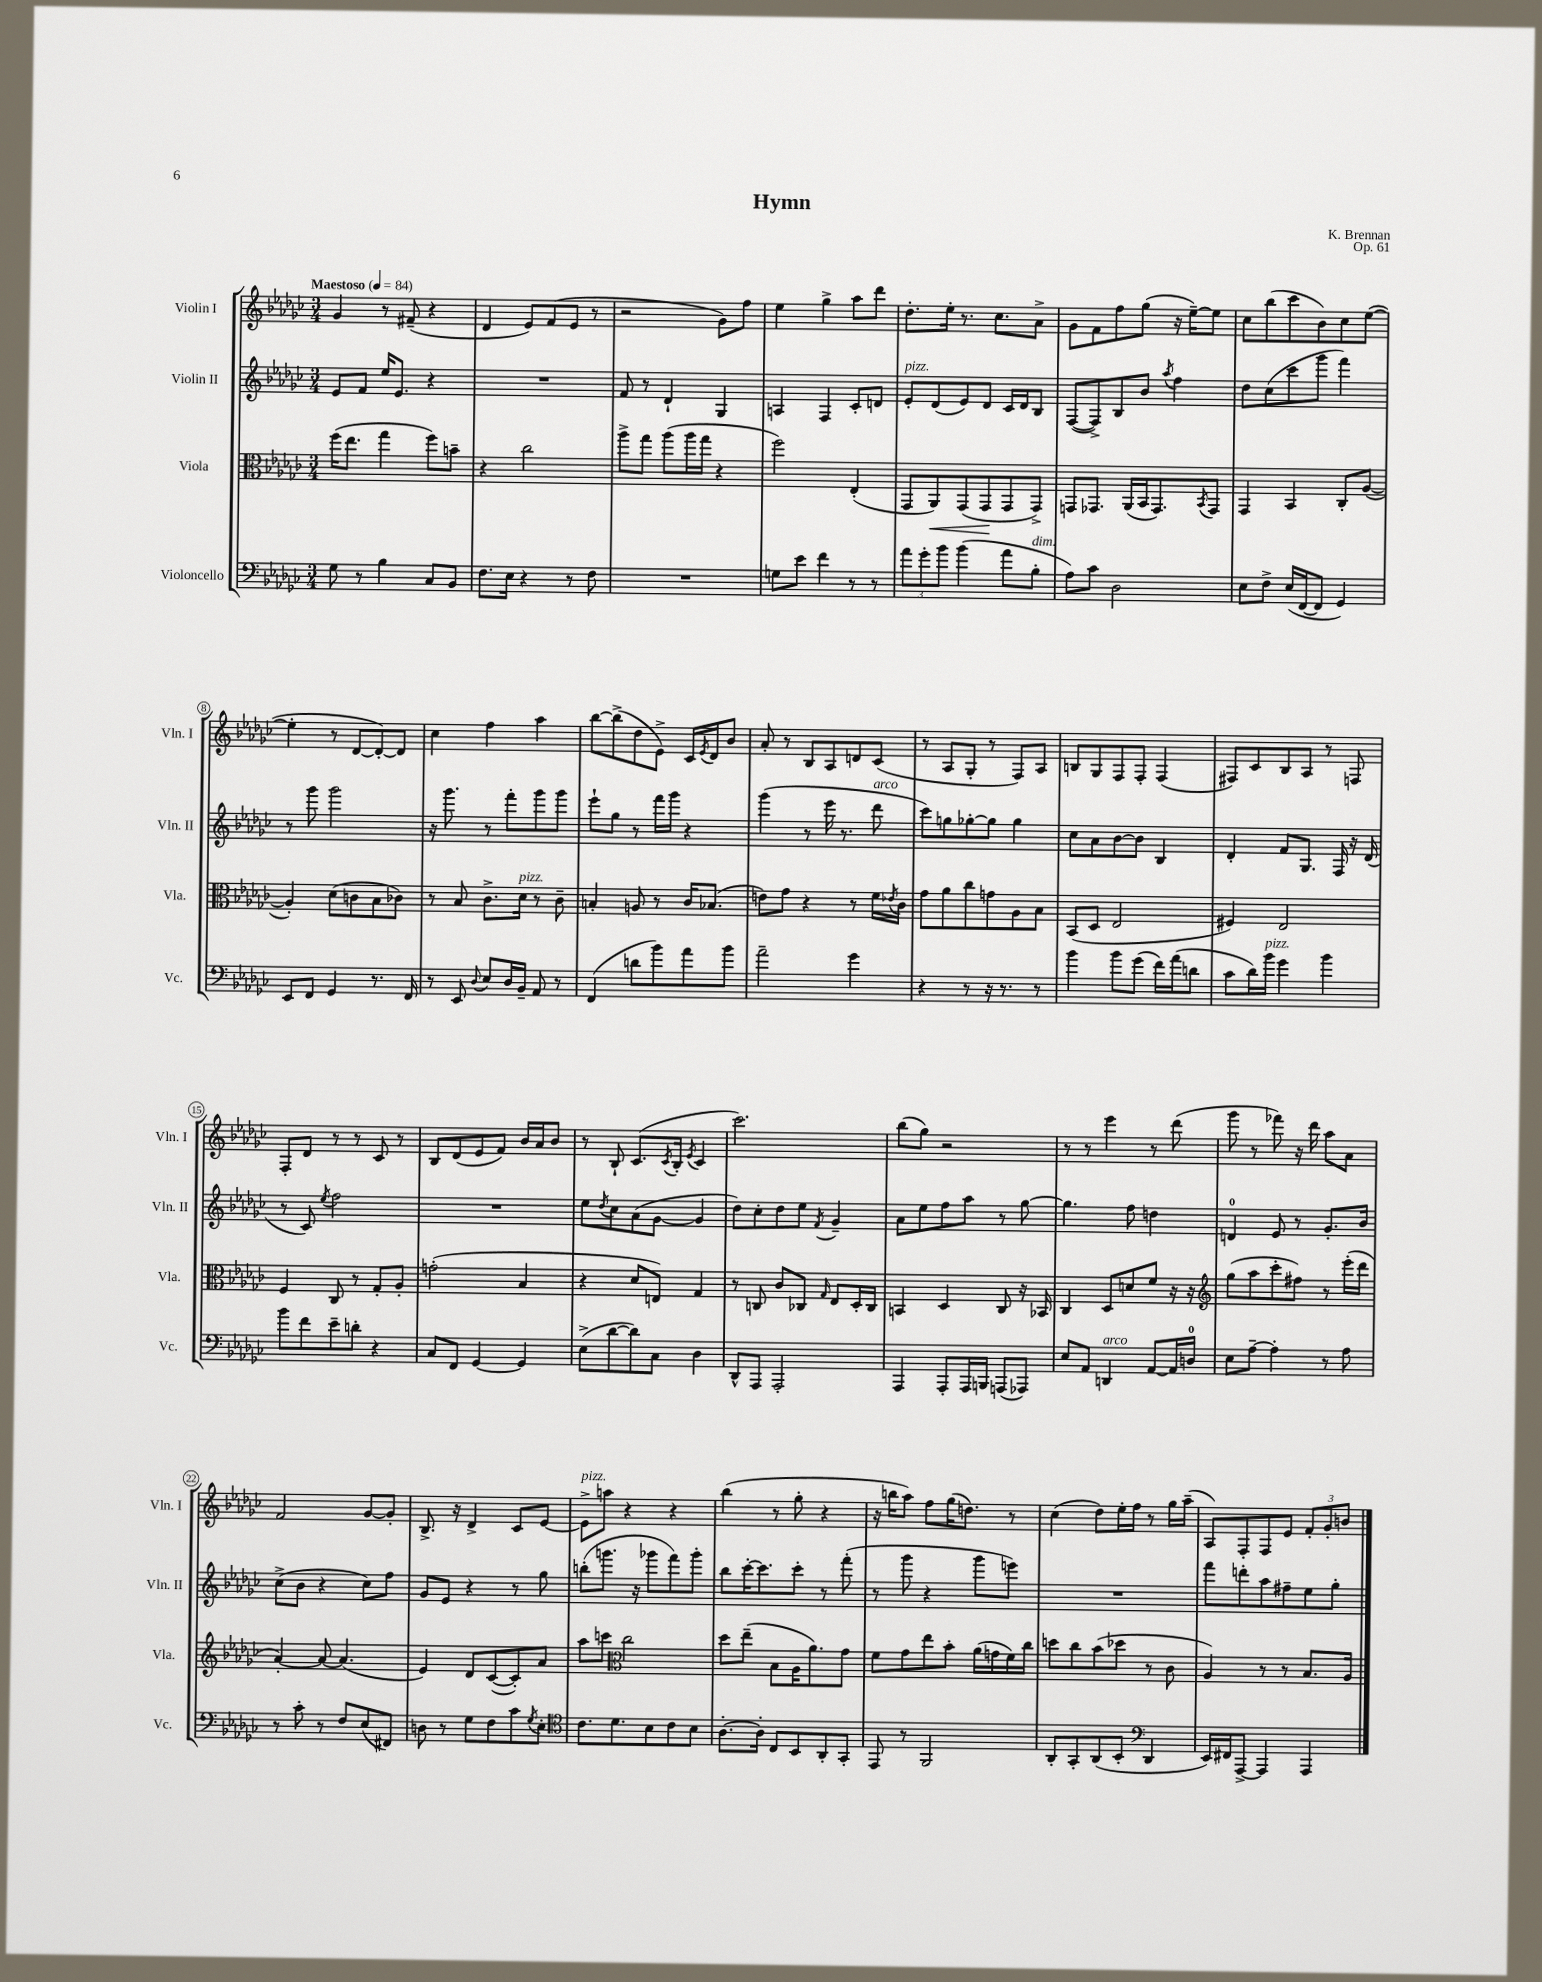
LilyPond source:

\header { title = "Hymn" composer = "K. Brennan" opus = "Op. 61" }
<<
\new StaffGroup <<
\new Staff = "s0" \with { instrumentName = "Violin I" shortInstrumentName = "Vln. I" } {
    \clef treble \key ges \major \numericTimeSignature \time 3/4 \tempo "Maestoso" 4 = 84
    ges'4 r8 fis'8--( r4 |
    des'4 ees'8) f'8( ees'8 r8 |
    r2 ges'8) f''8 |
    ees''4 ges''4-> aes''8 des'''8 |
    des''8.-. ees''16-. r8. ces''8. aes'8-> |
    ges'8 f'8 f''8 ges''8( r16 ees''16~--) ees''8 |
    ces''8 bes''8( ces'''8 bes'8) ces''8 ees''8~( |
    ees''4-. r8 des'8~ des'8~-.) des'8 |
    ces''4 f''4 aes''4 |
    bes''8~ bes''8->( des''8 ees'8->) ces'16 \acciaccatura { ees'8 } des'16 bes'8 |
    aes'8-. r8 bes8 aes8 d'8 ces'8( |
    r8 aes8 ges8-. r8 f8) aes8 |
    b8 ges8 f8 f8-. f4( |
    fis8) ces'8 bes8 aes8 r8 f8 |
    f8-. des'8 r8 r8 ces'8 r8 |
    bes8 des'8( ees'8 f'8) bes'16 aes'16 bes'8 |
    r8 bes8-! ces'8.( \acciaccatura { ces'8 } bes16-. \acciaccatura { ees'8 } ces'4 |
    ces'''2.) |
    bes''8( ges''8) r2 |
    r8 r8 ees'''4 r8 des'''8( |
    ges'''8 r8 fes'''8) r16 des'''16 aes''8 aes'8 |
    f'2 ges'8~ ges'8-. |
    bes8.-> r16 des'4-> ces'8 ees'8~ |
    ees'8->^\markup { \italic "pizz." } a''8 r4 r4 |
    bes''4( r8 ges''8-. r4 |
    r16 b''16 aes''8) f''8 ges''16( d''8.) r8 |
    ces''4( des''8) ees''16-. f''16 r8 ges''16 aes''16--( |
    aes8) f8-. f8 ees'8 \tuplet 3/2 { f'8-. ges'8-. b'8 } \bar "|." |
}
\new Staff = "s1" \with { instrumentName = "Violin II" shortInstrumentName = "Vln. II" } {
    \clef treble \key ges \major \numericTimeSignature \time 3/4
    ees'8 f'8 ees''16 ees'8. r4 |
    R2. |
    f'8 r8 des'4-! ges4 |
    a4 f4 ces'8-. d'8 |
    ees'8-.^\markup { \italic "pizz." } des'8( ees'8) des'8 ces'16 des'16 bes8 |
    f8~( f8->) bes8 bes'8 \acciaccatura { aes''8 } f''4 |
    des''8 ces''8( ces'''8 ges'''8 f'''4) |
    r8 ges'''8 ges'''2 |
    r16 ges'''8. r8 f'''8-. ges'''8 ges'''8 |
    ees'''8-! ges''8 r8 f'''16 ges'''16 r4 |
    ges'''4( r8 ees'''16 r8. des'''8^\markup { \italic "arco" } |
    ces'''8) g''8 ges''8~-. ges''8 ges''4 |
    ces''8 aes'8 bes'8~ bes'8 bes4 |
    des'4-. f'8 ges8. f16 r16 des'16( |
    r8 ces'8) \acciaccatura { ees''8 } f''2 |
    R2. |
    ees''8 \acciaccatura { des''8 } ces''8 aes'8( ges'8~ ges'4 |
    des''8) ces''8-. des''8 ees''8 \acciaccatura { f'8 } ges'4-- |
    aes'8 ees''8 f''8 aes''8 r8 ges''8~ |
    ges''4. f''8 d''4 |
    d'4-0 ees'8 r8 ges'8.-. bes'16 |
    ces''8->( bes'8 r4 ces''8) f''8 |
    ges'8 ees'8 r4 r8 ges''8 |
    b''8-.( g'''8. r16 ges'''8 f'''8) ges'''8-. |
    bes''8 ces'''16~-. ces'''8. ces'''8-. r8 f'''8-.( |
    r8 ges'''8 r4 ges'''8 e'''8) |
    R2. |
    f'''8 d'''8-. aes''8 fis''8-- ees''8 ges''8-. \bar "|." |
}
\new Staff = "s2" \with { instrumentName = "Viola" shortInstrumentName = "Vla." } {
    \clef alto \key ges \major \numericTimeSignature \time 3/4
    f''16( ees''8. ges''4 f''8) b'8-- |
    r4 ces''2 |
    aes''8-> ges''8 aes''8( aes''16 ges''16 r4 |
    f''2) ees4-.( |
    ges,8 aes,8\<) ges,8( ges,8\! ges,8 ges,8->) |
    g,8 ges,8. aes,16( bes,16 ges,8.) \acciaccatura { bes,8 } ges,8 |
    ges,4 bes,4 ces8-. aes8~( |
    aes4-.) des'8( c'8 bes8 ces'8) |
    r8 bes8 ces'8.-> des'16^\markup { \italic "pizz." } r8 ces'8-- |
    b4-. a8 r8 ces'16 bes8.( |
    e'8) ges'8 r4 r8 f'16 \acciaccatura { ees'8 } ces'16 |
    ges'8 aes'8 ces''8 g'8 aes8 bes8 |
    bes,8( des8 ees2 |
    fis4) ees2 |
    f4 ces8 r8 ges8-. aes8-. |
    g'2-.( bes4 |
    r4 des'8 e8) ges4 |
    r8 c8 ces'8 ces8 \grace { ges16 } ees8 des16-. ces16 |
    b,4 des4 ces8 r16 bes,16 |
    ces4 des8 d'8 f'8 r16 r16 |
    \clef treble ges''8( aes''8 ces'''8-. fis''8) r8 ees'''16-.( des'''16 |
    aes'4~-.) aes'8~ aes'4.( |
    ees'4) des'8 ces'8~( ces'8-.) aes'8 |
    aes''8 c'''8 \clef alto ces''2 |
    des''8 ees''8--( bes8 aes16 aes'8.) ges'8 |
    f'8 ges'8 ees''8 bes'8-. aes'16( g'16 f'16) ces''16 |
    d''8 ces''8 bes'8( des''8 r8 ces'8 |
    aes4) r8 r8 bes8. aes16 \bar "|." |
}
\new Staff = "s3" \with { instrumentName = "Violoncello" shortInstrumentName = "Vc." } {
    \clef bass \key ges \major \numericTimeSignature \time 3/4
    ges8 r8 bes4 ces8 bes,8 |
    f8. ees16 r4 r8 f8 |
    R2. |
    g8 ees'8 f'4 r8 r8 |
    \tuplet 3/2 { aes'8 ges'8-. bes'8 } bes'4( aes'8 bes8-.^\markup { \italic "dim." } |
    aes8) ces'8 des2 |
    ees8 f8-> ees16( f,16~ f,8 ges,4) |
    ees,8 f,8 ges,4 r8. f,16 |
    r8 ees,8 \appoggiatura { des8 } ees8 des16 bes,16-- aes,8 r8 |
    f,4( d'8 bes'8) aes'8 bes'8 |
    aes'2-- ges'4 |
    r4 r8 r16 r8. r8 |
    bes'4 bes'8 ges'8( f'16) aes'16( d'8 |
    ces'8 des'16) bes'16^\markup { \italic "pizz." } ges'4 bes'4 |
    bes'8 f'8 ees'8-- d'8-. r4 |
    ces8 f,8 ges,4~ ges,4 |
    ees8->( des'8~ des'8) ces8 des4 |
    des,8-^ aes,,8 aes,,2-. |
    aes,,4 aes,,8-. aes,,16 b,,16 a,,8( aes,,8) |
    ees8 aes,8 d,4^\markup { \italic "arco" } aes,8~ aes,16 d16-0 |
    ees8 aes8~-- aes4-. r8 aes8 |
    r8 ces'8-. r8 f8 ees8( fis,8) |
    d8 r8 ges8 f8 ces'8 \acciaccatura { ges8 } ees8-. |
    \clef tenor ces'8. des'8. bes8 ces'8 bes8 |
    aes8.~-. aes16-. ces8 bes,8 aes,8-. ges,8-. |
    ees,8 r8 f,2 |
    aes,8-. ges,8-. aes,8( bes,8-. \clef bass des,4 |
    ees,16) fis,16 aes,,8~-> aes,,4 aes,,4 \bar "|." |
}
>>
>>
\layout { \context { \Score \override BarNumber.stencil = #(make-stencil-circler 0.1 0.3 ly:text-interface::print) } }
